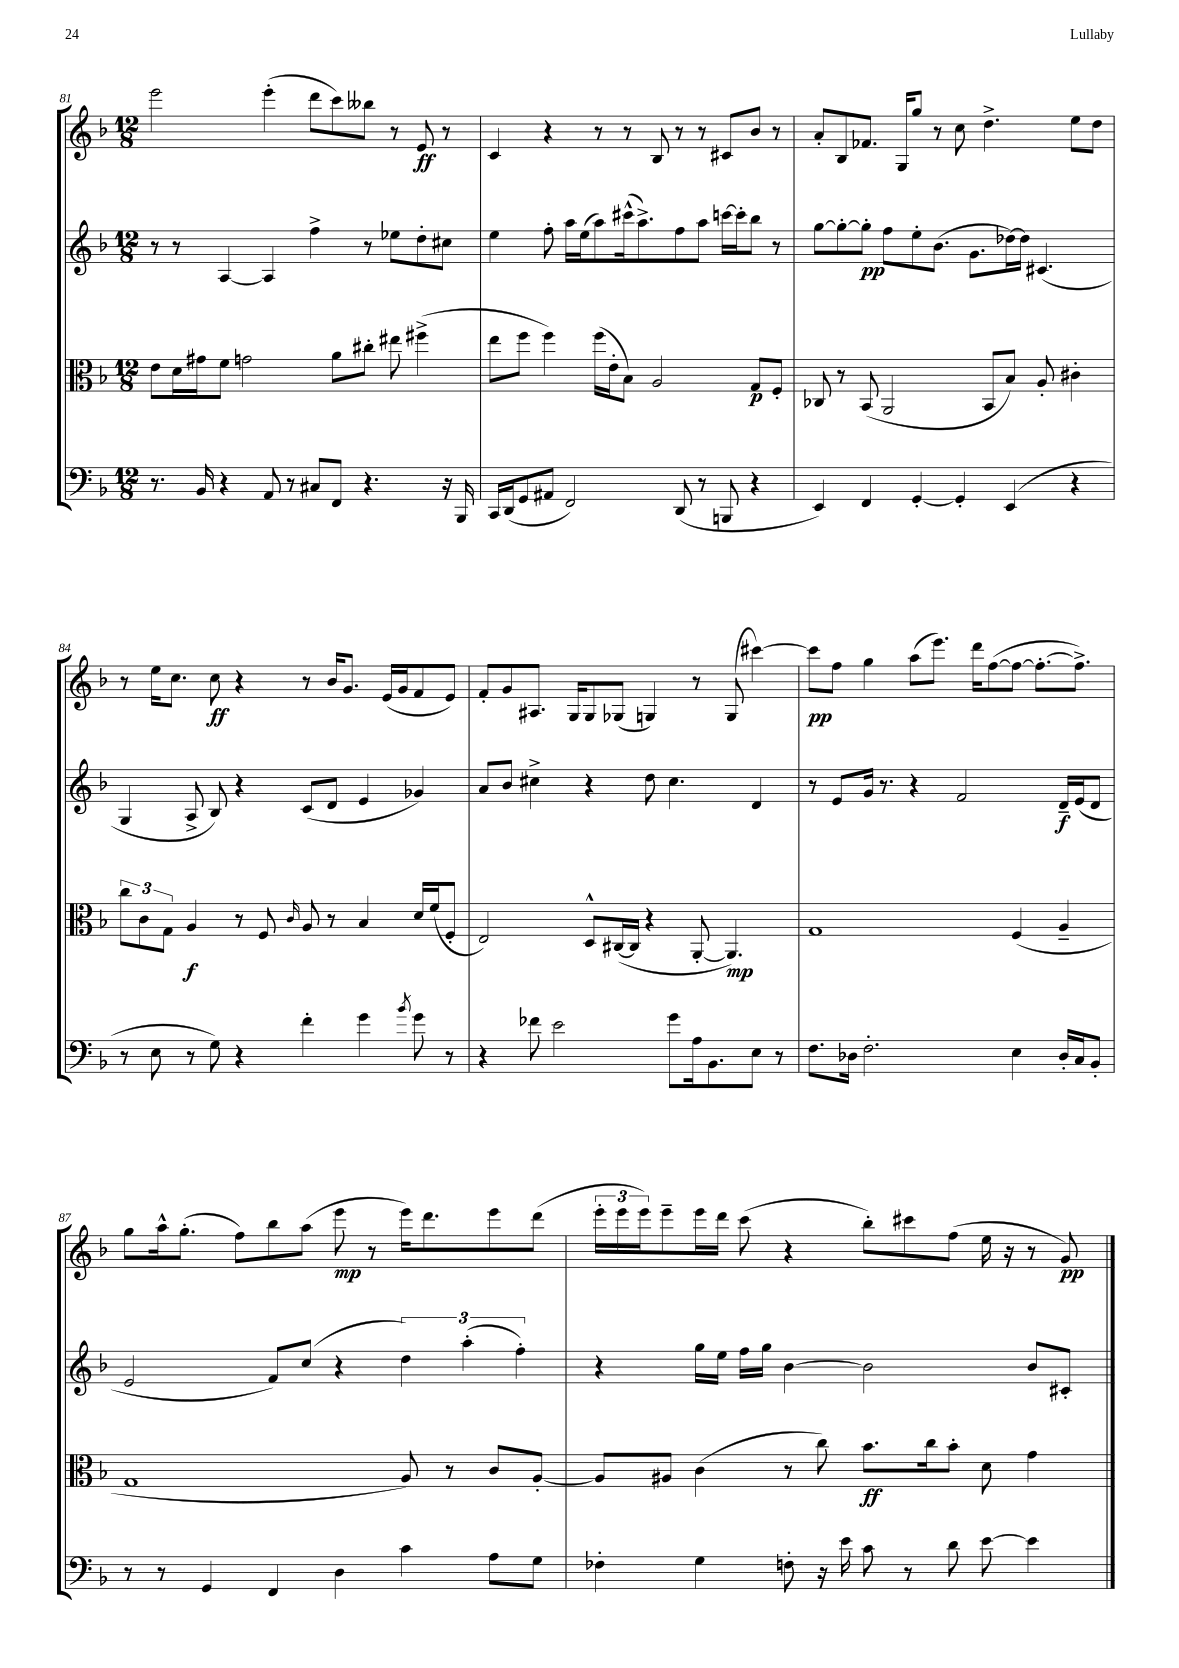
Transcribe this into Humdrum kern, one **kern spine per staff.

**kern	**kern	**dynam	**kern	**dynam	**kern	**dynam
*part4	*part3	*part3	*part2	*part2	*part1	*part1
*staff4	*staff3	*staff3	*staff2	*staff2	*staff1	*staff1
*clefF4	*clefC3	*	*clefG2	*	*clefG2	*
*k[b-]	*k[b-]	*	*k[b-]	*	*k[b-]	*
*M12/8	*M12/8	*	*M12/8	*	*M12/8	*
=81	=81	=81	=81	=81	=81	=81
8.r	8e\L	.	8r	.	2eee\	.
.	16d\L	.	8r	.	.	.
16BB-/	16g#X\J	.	.	.	.	.
4r	8f\J	.	[4A/	.	.	.
.	2gn\	.	.	.	.	.
8AA/	.	.	4A/]	.	(4eee'\	.
8r	.	.	.	.	.	.
8C#X/L	.	.	4ff^\	.	8ddd\L	.
8FF/J	8a\L	.	.	.	8ccc\)	.
4.r	8cc#X'\J	.	8r	.	8bb--X\J	.
.	8ee#X\	.	8ee-X\L	.	8r	.
.	(4ff#X^\	.	8dd'\	.	8e/	ff
16r	.	.	8cc#X\J	.	8r	.
16BBB-/	.	.	.	.	.	.
=82	=82	=82	=82	=82	=82	=82
16CC/LL	8ee\L	.	4ee\	.	4c/	.
(16DD/J	.	.	.	.	.	.
8GG/	8ff\J	.	.	.	.	.
8AA#X/J	4ff\)	.	8ff'\	.	4r	.
2FF/)	.	.	16aa\LL	.	.	.
.	.	.	(16ee\J	.	.	.
.	(16ff\LL	.	8aa\)	.	8r	.
.	16e'\J	.	.	.	.	.
.	8B-\J)	.	(16ccc#X^^\k	.	8r	.
.	.	.	8.aa^\)	.	.	.
.	2A/	.	.	.	8B-/	.
(8DD/	.	.	8ff\	.	8r	.
8r	.	.	8aa\J	.	8r	.
8BBBn/	.	.	[16cccn\LL	.	8c#X/L	.
.	.	.	16ccc'\J]	.	.	.
4r	8G/L	p	8bb-\J	.	8b-/J	.
.	8F'/J	.	8r	.	8r	.
=83	=83	=83	=83	=83	=83	=83
4EE/)	8C-X/	.	[8gg\L	.	8a'/L	.
.	8r	.	8gg'\_	.	8B-/	.
4FF/	(8BB-/	.	8gg'\J]	pp	8.f-X/J	.
.	2AA/	.	8ff\L	.	.	.
.	.	.	.	.	16G/KL	.
[4GG'/	.	.	8ee'\	.	8gg/J	.
.	.	.	(8.b-\J	.	8r	.
4GG'/]	.	.	.	.	8cc\	.
.	.	.	8.g\L	.	.	.
.	8BB-/L	.	.	.	4.dd^\	.
(4EE/	8B-/J)	.	[16dd-X\L)	.	.	.
.	.	.	16dd-\JJ]	.	.	.
.	8A'/	.	(4.c#X/	.	.	.
4r	4c#X'\	.	.	.	8ee\L	.
.	.	.	.	.	8dd\J	.
!!LO:LB:g=z
=84	=84	=84	=84	=84	=84	=84
8r	12cc\L	.	4G/	.	8r	.
.	12c\	.	.	.	.	.
8E\	.	.	.	.	16ee\KL	.
.	12G\J	.	.	.	.	.
.	.	.	.	.	8.cc\J	.
8r	4A/	f	8A^/	.	.	.
8G\)	.	.	8B-/)	.	8cc\	ff
4r	8r	.	4r	.	4r	.
.	8F/	.	.	.	.	.
.	16qqc/	.	.	.	.	.
4f'\	8A/	.	(8c/L	.	8r	.
.	8r	.	8d/J	.	16b-/KL	.
.	.	.	.	.	8.g/J	.
4g\	4B-/	.	4e/	.	.	.
.	.	.	.	.	(16e/LL	.
.	.	.	.	.	16g/J	.
8qb-/	.	.	.	.	.	.
8g\	16d/LL	.	4g-X/)	.	8f/	.
.	(16f/J	.	.	.	.	.
8r	8F'/J	.	.	.	8e/J)	.
=85	=85	=85	=85	=85	=85	=85
4r	2E/)	.	8a/L	.	8f'/L	.
.	.	.	8b-/J	.	8g/	.
8f-X\	.	.	4cc#X^\	.	8.A#X/J	.
2e\	.	.	.	.	.	.
.	.	.	.	.	16G/KL	.
.	8D^^/L	.	4r	.	8G/	.
.	([16C#X/L	.	.	.	(8G-X/J	.
.	16C#/JJ]	.	.	.	.	.
.	4r	.	8dd\	.	4Gn/)	.
8g\L	.	.	4.cc#\	.	.	.
16A\k	[8AA'/	.	.	.	8r	.
8.BB-\	.	.	.	.	.	.
.	4.AA/])	mp	.	.	(8G/	.
8E\J	.	.	4d/	.	[4ccc#X\)	.
8r	.	.	.	.	.	.
=86	=86	=86	=86	=86	=86	=86
8.F\L	1G	.	8r	.	8ccc#\L]	pp
.	.	.	8e/L	.	8ff\J	.
16D-X\Jk	.	.	.	.	.	.
2.F'\	.	.	16g/Jk	.	4gg\	.
.	.	.	8.r	.	.	.
.	.	.	4r	.	(8aa\L	.
.	.	.	.	.	8.eee\J)	.
.	.	.	2f/	.	.	.
.	.	.	.	.	16ddd\KL	.
.	.	.	.	.	([8ff\	.
4E\	(4F/	.	.	.	8ff\J_	.
.	.	.	.	.	8.ff'\L_	.
16D-'/LL	4A~/	.	16d~/LL	f	.	.
16C/J	.	.	(16e/J	.	8.ff^\J])	.
8BB-'/J	.	.	8d/J	.	.	.
!!LO:LB:g=z
=87	=87	=87	=87	=87	=87	=87
8r	1G	.	2e/	.	8gg\L	.
8r	.	.	.	.	16aa^^\k	.
.	.	.	.	.	(8.gg'\J	.
4GG/	.	.	.	.	.	.
.	.	.	.	.	8ff\L)	.
4FF/	.	.	8f/L)	.	8bb-\	.
.	.	.	(8cc/J	.	(8aa\J	.
4D\	.	.	4r	.	8eee\	mp
.	.	.	.	.	8r	.
4c\	8A/)	.	6dd\)	.	16eee\KL)	.
.	.	.	.	.	8.ddd\	.
.	8r	.	.	.	.	.
.	.	.	(6aa'\	.	.	.
8A\L	8c/L	.	.	.	8eee\	.
.	.	.	6ff'\)	.	.	.
8G\J	[8A'/J	.	.	.	(8ddd\J	.
=88	=88	=88	=88	=88	=88	=88
4F-X'\	8A/L]	.	4r	.	24eee'\LL	.
.	.	.	.	.	24eee\	.
.	.	.	.	.	24eee\J)	.
.	8A#X/J	.	.	.	8eee~\	.
4G\	(4c\	.	16gg\LL	.	16eee\L	.
.	.	.	16ee\JJ	.	16ddd\JJ	.
.	.	.	16ff\LL	.	(8ccc\	.
.	.	.	16gg\JJ	.	.	.
8Fn'\	8r	.	[4b-\	.	4r	.
16r	8cc\)	.	.	.	.	.
16e\	.	.	.	.	.	.
8c\	8.b-\L	ff	2b-\]	.	8bb-'\L)	.
8r	.	.	.	.	8ccc#X\	.
.	16cc\k	.	.	.	.	.
8d\	8b-'\J	.	.	.	(8ff\J	.
[8e\	8d\	.	.	.	16ee\	.
.	.	.	.	.	16r	.
4e\]	4g\	.	8b-/L	.	8r	.
.	.	.	8c#X'/J	.	8g/)	pp
==	==	==	==	==	==	==
*-	*-	*-	*-	*-	*-	*-
